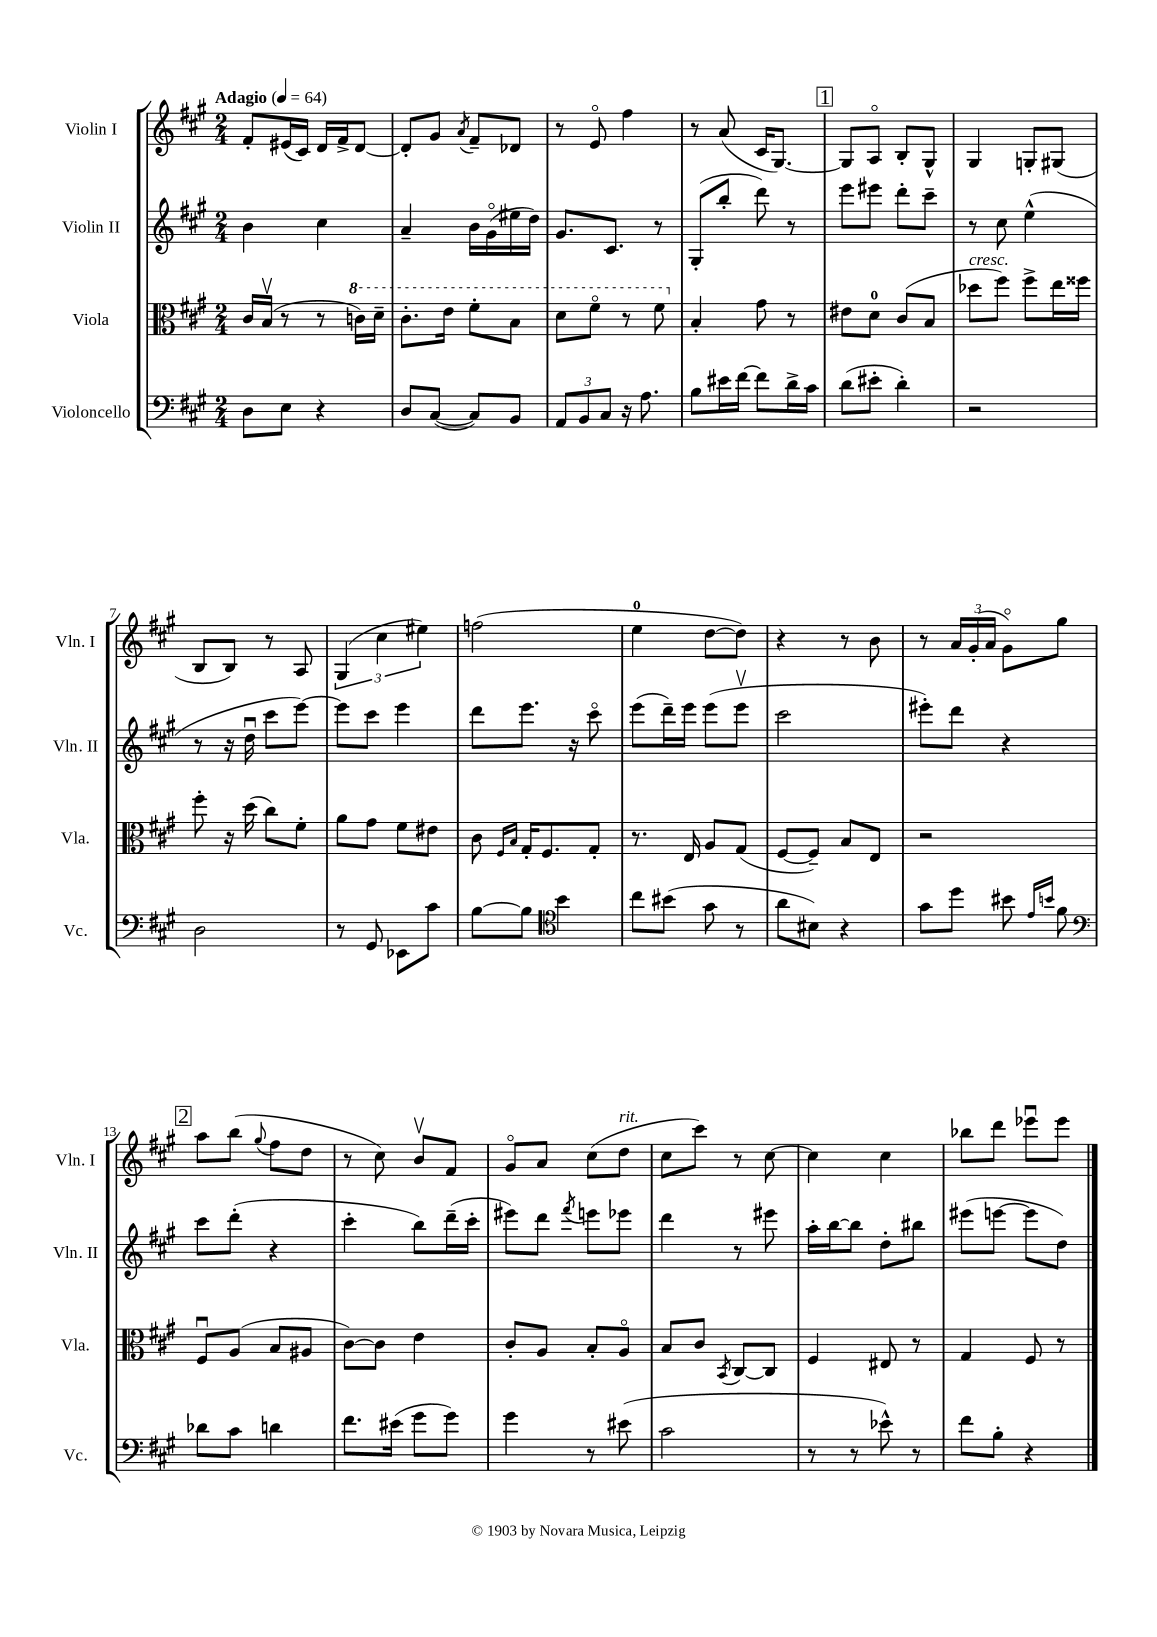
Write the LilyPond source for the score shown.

<<
\new StaffGroup <<
\new Staff = "s0" \with { instrumentName = "Violin I" shortInstrumentName = "Vln. I" } {
    \clef treble \key a \major \numericTimeSignature \time 2/4 \tempo "Adagio" 4 = 64
    fis'8-. eis'16( cis'16) d'16 fis'16-> d'8~ |
    d'8-. gis'8 \acciaccatura { a'8 } fis'8-- des'8 |
    r8 e'8\flageolet fis''4 |
    r8 a'8( cis'16 gis8.~) |
    \mark \markup { \box "1" } gis8 a8\flageolet b8-. gis8-^ |
    gis4 g8-. gis8( |
    b8 b8) r8 a8 |
    \tuplet 3/2 { gis4( cis''4 eis''4) } |
    f''2( |
    e''4-0 d''8~ d''8) |
    r4 r8 b'8 |
    r8 \tuplet 3/2 { a'16 gis'16-.( a'16 } gis'8\flageolet) gis''8 |
    \mark \markup { \box "2" } a''8 b''8( \appoggiatura { gis''8 } fis''8 d''8 |
    r8 cis''8) b'8\upbow fis'8 |
    gis'8\flageolet a'8 cis''8( d''8^\markup { \italic "rit." } |
    cis''8 cis'''8) r8 cis''8~ |
    cis''4 cis''4 |
    bes''8 d'''8 ees'''8\downbow ees'''8 \bar "|." |
}
\new Staff = "s1" \with { instrumentName = "Violin II" shortInstrumentName = "Vln. II" } {
    \clef treble \key a \major \numericTimeSignature \time 2/4
    b'4 cis''4 |
    a'4-- b'16 gis'16\flageolet( eis''16 d''16) |
    gis'8. cis'8. r8 |
    gis8-.( b''8-. d'''8) r8 |
    \mark \markup { \box "1" } e'''8 eis'''8 d'''8-. cis'''8-- |
    r8 cis''8 e''4-^( |
    r8 r16 d''16\downbow cis'''8 e'''8~) |
    e'''8 cis'''8 e'''4 |
    d'''8 e'''8. r16 cis'''8\flageolet |
    e'''8( d'''16--) e'''16 e'''8( e'''8\upbow |
    cis'''2 |
    eis'''8-.) d'''8 r4 |
    \mark \markup { \box "2" } cis'''8 d'''8-.( r4 |
    cis'''4-. b''8) d'''16--( cis'''16-. |
    eis'''8) d'''8 \acciaccatura { fis'''8 } e'''8 ees'''8 |
    d'''4 r8 eis'''8 |
    a''16-. b''16~ b''8 d''8-. bis''8 |
    eis'''8( e'''8~ e'''8 d''8) \bar "|." |
}
\new Staff = "s2" \with { instrumentName = "Viola" shortInstrumentName = "Vla." } {
    \clef alto \key a \major \numericTimeSignature \time 2/4
    cis'16 b16\upbow( r8 r8 \ottava #1 c''16) d''16-- |
    cis''8.-. e''16 fis''8-. b'8 |
    d''8 fis''8\flageolet r8 fis''8 \ottava #0 |
    b4-. gis'8 r8 |
    \mark \markup { \box "1" } eis'8 d'8-0 cis'8( b8 |
    des''8^\markup { \italic "cresc." } fis''8) fis''8-> e''16 fisis''16 |
    fis''8-. r16 d''16( cis''8) fis'8-. |
    a'8 gis'8 fis'8 eis'8 |
    cis'8 \grace { fis16 b16 } gis16-. fis8. gis8-. |
    r8. e16 a8 gis8( |
    fis8~ fis8--) b8 e8 |
    r2 |
    \mark \markup { \box "2" } fis8\downbow a8( b8 ais8 |
    cis'8~) cis'8 e'4 |
    cis'8-. a8 b8-. a8\flageolet |
    b8 cis'8 \acciaccatura { b,8 } cis8~ cis8 |
    fis4 eis8 r8 |
    gis4 fis8 r8 \bar "|." |
}
\new Staff = "s3" \with { instrumentName = "Violoncello" shortInstrumentName = "Vc." } {
    \clef bass \key a \major \numericTimeSignature \time 2/4
    d8 e8 r4 |
    d8 cis8~( cis8) b,8 |
    \tuplet 3/2 { a,8 b,8 cis8 } r16 a8. |
    b8 eis'16 fis'16~ fis'8 d'16-> cis'16 |
    \mark \markup { \box "1" } d'8( eis'8-. d'4-.) |
    r2 |
    d2 |
    r8 gis,8 ees,8 cis'8 |
    b8~ b8 \clef tenor b'4 |
    cis''8 bis'8( gis'8 r8 |
    a'8 bis8) r4 |
    gis'8 d''8 bis'8 \grace { e'16 b'16 } fis'8 |
    \mark \markup { \box "2" } \clef bass des'8 cis'8 d'4 |
    fis'8. eis'16( gis'8 gis'8) |
    gis'4 r8 eis'8( |
    cis'2 |
    r8 r8 ees'8-^) r8 |
    fis'8 b8-. r4 \bar "|." |
}
>>
>>
